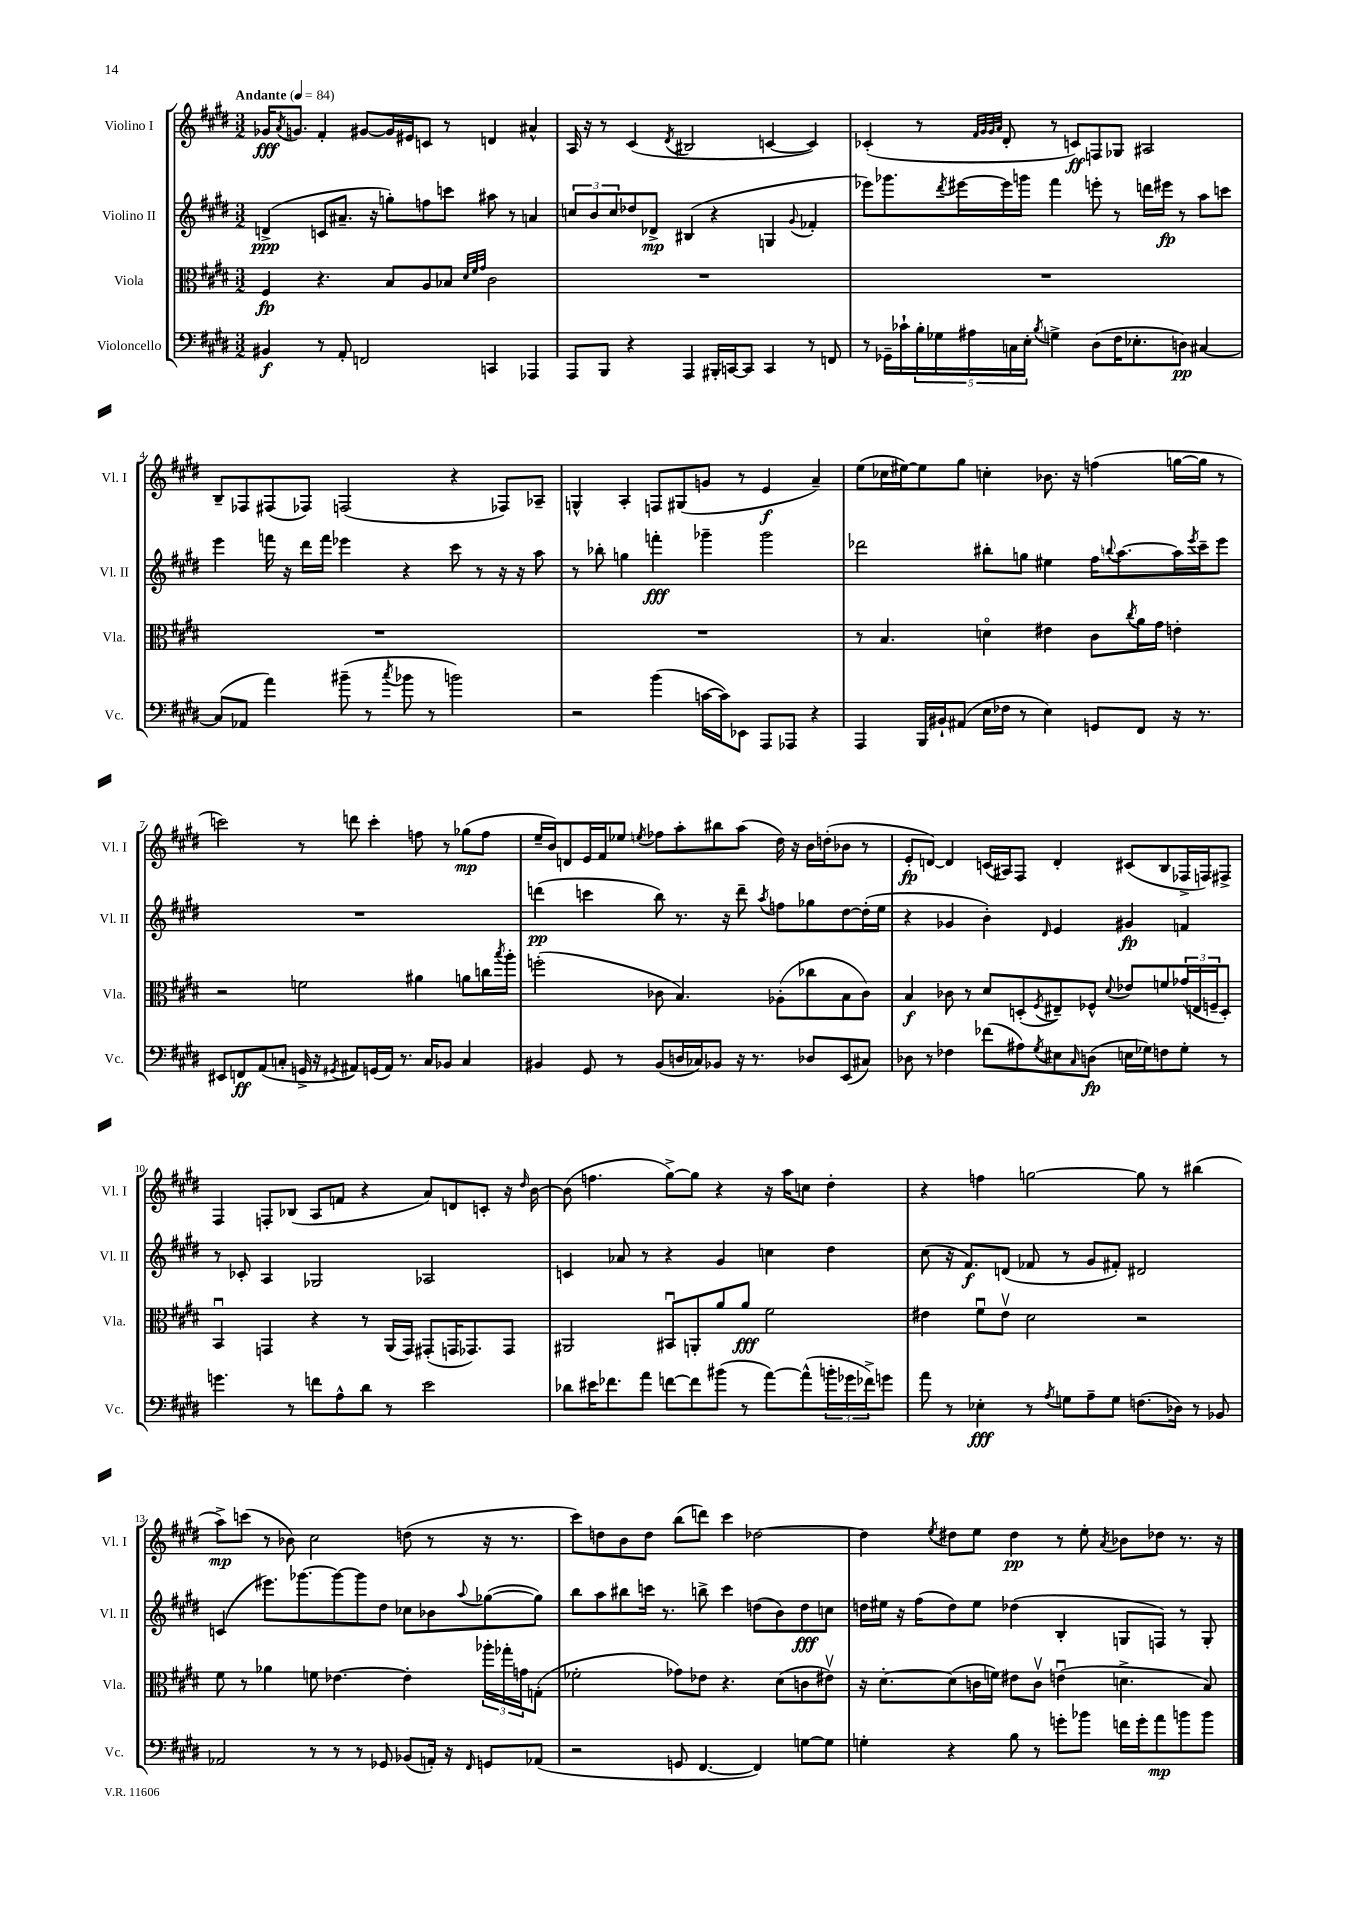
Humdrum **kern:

**kern	**dynam	**kern	**dynam	**kern	**dynam	**kern	**dynam
*part4	*part4	*part3	*part3	*part2	*part2	*part1	*part1
*staff4	*staff4	*staff3	*staff3	*staff2	*staff2	*staff1	*staff1
*I"Violoncello	*	*I"Viola	*	*I"Violino II	*	*I"Violino I	*
*I'Vc.	*	*I'Vla.	*	*I'Vl. II	*	*I'Vl. I	*
*clefF4	*	*clefC3	*	*clefG2	*	*clefG2	*
*k[f#c#g#d#]	*	*k[f#c#g#d#]	*	*k[f#c#g#d#]	*	*k[f#c#g#d#]	*
*M3/2	*	*M3/2	*	*M3/2	*	*M3/2	*
*MM84	*	*MM84	*	*MM84	*	*MM84	*
=1	=1	=1	=1	=1	=1	=1	=1
!	!	!	!	!	!	!LO:TX:a:B:t=Andante	!
4BB#X/	f	4F#/	fp	(4dn^/	ppp	16g-X/KL	fff
.	.	.	.	.	.	8qa/	.
.	.	.	.	.	.	8.gn/J	.
8r	.	4.r	.	8cn/L	.	4f#'/	.
8AA'/	.	.	.	8.a#X~/J	.	.	.
2FFn/	.	.	.	.	.	[8g#X/L	.
.	.	.	.	16r	.	.	.
.	.	8B/L	.	8ggn'\L)	.	16g#/L]	.
.	.	.	.	.	.	16e#X/J	.
.	.	8A/	.	8ffn\	.	8cn/J	.
.	.	8B-X/J	.	8cccn\J	.	8r	.
.	.	32qqd#/LLL	.	.	.	.	.
.	.	32qqf#/	.	.	.	.	.
.	.	32qqg#/JJJ	.	.	.	.	.
4CCn/	.	2c#\	.	8aa#X\	.	4dn/	.
.	.	.	.	8r	.	.	.
4AAA-X/	.	.	.	4an/	.	4a#X^^/	.
=2	=2	=2	=2	=2	=2	=2	=2
8AAA/L	.	1.r	.	12ccn/L	.	16A/	.
.	.	.	.	.	.	16r	.
.	.	.	.	12b/	.	.	.
8BBB/J	.	.	.	.	.	8r	.
.	.	.	.	12cc/	.	.	.
4r	.	.	.	8dd-X/	.	(4c#/	.
.	.	.	.	8d-X^/J	mp	.	.
.	.	.	.	.	.	8qd#/	.
4AAA/	.	.	.	(4B#X/	.	2B#X/	.
16BBB#X'/LL	.	.	.	4r	.	.	.
[16CCn/J	.	.	.	.	.	.	.
8CC/J]	.	.	.	.	.	.	.
4CC/	.	.	.	4Gn/	.	[4cn/	.
.	.	.	.	8qqg#/	.	.	.
8r	.	.	.	4f-X'/	.	4c/])	.
8FFn/	.	.	.	.	.	.	.
=3	=3	=3	=3	=3	=3	=3	=3
8r	.	1.r	.	8eee-X\L)	.	(4c-X'/	.
16GG-X~\LL	.	.	.	8.ggg-X\	.	.	.
16c-X`\	.	.	.	.	.	.	.
20B'\	.	.	.	.	.	8r	.
20G-X\	.	.	.	.	.	.	.
.	.	.	.	8qddd#/	.	.	.
.	.	.	.	[16eee#X\L	.	.	.
20A#X\	.	.	.	.	.	.	.
.	.	.	.	.	.	32qqf#/LLL	.
.	.	.	.	.	.	32qqg#/	.
.	.	.	.	.	.	32qqg#/	.
.	.	.	.	.	.	32qqa/JJJ	.
.	.	.	.	16eee#\]	.	8d#'/	.
20Cn\	.	.	.	.	.	.	.
.	.	.	.	16gggn\JJ	.	.	.
20E'\JJ	.	.	.	.	.	.	.
8qB/	.	.	.	.	.	.	.
4Gn^\	.	.	.	4fff#\	.	8r	.
.	.	.	.	.	.	8cn/L)	ff
(8D#\L	.	.	.	8eeen'\	.	8Fn/	.
16F#\K	.	.	.	8r	.	8G-X/J	.
8.E-X'\	.	.	.	.	.	.	.
.	.	.	.	16dddn\LL	.	2A#X/	.
.	.	.	.	16eee#X\JJ	fp	.	.
8Dn\J)	pp	.	.	8r	.	.	.
[4C#X/	.	.	.	8aa\L	.	.	.
.	.	.	.	8cccn\J	.	.	.
!!LO:LB:g=z
=4	=4	=4	=4	=4	=4	=4	=4
(8C#/L]	.	1.r	.	4eee\	.	8B~/L	.
8AA-X/J	.	.	.	.	.	8F-X/	.
4a\)	.	.	.	16fffn\	.	(8F#X/	.
.	.	.	.	16r	.	.	.
.	.	.	.	16ddd#\LL	.	8F-X/J)	.
.	.	.	.	16fff\JJ	.	.	.
(8b#X~\	.	.	.	4eee-X\	.	(2Fn/	.
8r	.	.	.	.	.	.	.
8qcc#/	.	.	.	.	.	.	.
8b-X\	.	.	.	4r	.	.	.
8r	.	.	.	.	.	.	.
2bn\)	.	.	.	8ccc#\	.	4r	.
.	.	.	.	8r	.	.	.
.	.	.	.	16r	.	8F-X/L)	.
.	.	.	.	16r	.	.	.
.	.	.	.	8aa\	.	8A-X~/J	.
=5	=5	=5	=5	=5	=5	=5	=5
2r	.	1.r	.	8r	.	4Gn^^/	.
.	.	.	.	8bb-X'\	.	.	.
.	.	.	.	4ggn\	.	4A'/	.
(4b\	.	.	.	4fffn'\	fff	8Fn/L	.
.	.	.	.	.	.	(8G#X/	.
[16cn\LL	.	.	.	4ggg-X~\	.	8gn/J	.
16c\J])	.	.	.	.	.	.	.
8EE-X\J	.	.	.	.	.	8r	.
8AAA/L	.	.	.	2ggg-\	.	4e/	f
8AAA-X/J	.	.	.	.	.	.	.
4r	.	.	.	.	.	4a~/)	.
=6	=6	=6	=6	=6	=6	=6	=6
4AAA/	.	8r	.	2ddd-X\	.	(8ee\L	.
.	.	4.B/	.	.	.	16cc-X\L	.
.	.	.	.	.	.	[16ee#X\J)	.
16BBB/LL	.	.	.	.	.	8ee#\]	.
16BB#X`/J	.	.	.	.	.	.	.
(8AA#X/J	.	.	.	.	.	8gg#\J	.
16E\LL	.	4dn\	.	8bb#X'\L	.	4ccn'\	.
16F-X\JJ	.	.	.	.	.	.	.
8r	.	.	.	8ggn\J	.	.	.
4E\)	.	4e#X\	.	4ee#X\	.	8.b-X\	.
.	.	.	.	.	.	16r	.
8GGn/L	.	8c#\L	.	16ff#\KL	.	(4ffn\	.
.	.	.	.	8qqbbn/	.	.	.
.	.	.	.	[8.aa\	.	.	.
.	.	8qcc#/	.	.	.	.	.
8FF#/J	.	16a\L	.	.	.	.	.
.	.	16g#\JJ	.	.	.	.	.
16r	.	4en'\	.	16aa\L]	.	[16ggn\LL	.
.	.	.	.	8qeee/	.	.	.
8.r	.	.	.	16ccc#~\J	.	16gg\JJ]	.
.	.	.	.	8eee\J	.	8r	.
!!LO:LB:g=z
=7	=7	=7	=7	=7	=7	=7	=7
8EE#X/L	.	2r	.	1.r	.	2cccn\)	.
8FFn/	ff	.	.	.	.	.	.
(8AA/	.	.	.	.	.	.	.
8Cn'/J	.	.	.	.	.	.	.
16GGn^/	.	2fn\	.	.	.	8r	.
16r	.	.	.	.	.	.	.
8qGG#X/	.	.	.	.	.	.	.
8AA#X/L)	.	.	.	.	.	8dddn\	.
(16GGn/L	.	.	.	.	.	4ccc'\	.
16AA#/JJ)	.	.	.	.	.	.	.
8.r	.	.	.	.	.	.	.
.	.	4a#X\	.	.	.	8ffn\	.
16C/KL	.	.	.	.	.	.	.
8BB-X/J	.	.	.	.	.	8r	.
4C/	.	8an\L	.	.	.	(8gg-X\L	mp
.	.	16ccn\L	.	.	.	8ff\J	.
.	.	8qbb/	.	.	.	.	.
.	.	16aa'\JJ	.	.	.	.	.
=8	=8	=8	=8	=8	=8	=8	=8
4BB#X/	.	(2ffn'\	.	(4dddn\	pp	16ee~/LL	.
.	.	.	.	.	.	16b/J)	.
.	.	.	.	.	.	8dn/	.
8GG#/	.	.	.	4cccn\	.	16e/L	.
.	.	.	.	.	.	16f#/J	.
8r	.	.	.	.	.	8ee-X/J	.
.	.	.	.	.	.	8qeen/	.
(8BB#/L	.	8c-X\	.	8bb\)	.	8ff-X\L	.
16Dn/L	.	4.B/)	.	8.r	.	8aa'\	.
16C-X/J)	.	.	.	.	.	.	.
8BB-X/J	.	.	.	.	.	8bb#X\	.
.	.	.	.	16r	.	.	.
16r	.	.	.	8ddd~\	.	(8aa\J	.
8.r	.	.	.	.	.	.	.
.	.	.	.	8qaa/	.	.	.
.	.	(8A-X'\L	.	8ffn\L	.	16dd#\)	.
.	.	.	.	.	.	16r	.
8D-X/L	.	8cc-X\	.	8gg-X\	.	16b\LL	.
.	.	.	.	.	.	(16ddn'\J	.
(8EE/	.	8B\	.	[8dd#\	.	8b-X\J	.
8C#X/J)	.	8c-\J)	.	(16dd#'\L]	.	8r	.
.	.	.	.	16ee\JJ	.	.	.
=9	=9	=9	=9	=9	=9	=9	=9
8D-X\	.	4B/	f	4r	.	8e'/L	fp
8r	.	.	.	.	.	[8dn/J)	.
4F-X\	.	8c-X\	.	4g-X/	.	4d/]	.
.	.	8r	.	.	.	.	.
(8f-X\L	.	8d#/L	.	4b'\)	.	(16cn/LL	.
.	.	.	.	.	.	16A#X/J)	.
8A#X\)	.	(8Dn'/	.	.	.	8F#/J	.
8qG#/	.	8qF#/	.	16qqd#/	.	.	.
8E#X\	.	8E#X~/)	.	4e/	.	4d'/	.
16qqC#/	.	.	.	.	.	.	.
(8Dn\J	fp	8F-X^^/J	.	.	.	.	.
.	.	8qqd#/	.	.	.	.	.
16En\LL	.	8e-X/L	.	4g#X/	fp	(8c#X/L	.
16G-X\J)	.	.	.	.	.	.	.
8Fn\	.	8fn/	.	.	.	8B/	.
8G-'\J	.	(24g-X/L	.	4fn/	.	16F-X^/L	.
.	.	24En/	.	.	.	.	.
.	.	.	.	.	.	16Fn/J)	.
.	.	24Fn~/J	.	.	.	.	.
8r	.	8D'/J)	.	.	.	8F#X^/J	.
!!LO:LB:g=z
=10	=10	=10	=10	=10	=10	=10	=10
4.gn\	.	4BBu/	.	8r	.	4F#/	.
.	.	.	.	8c-X'/	.	.	.
.	.	4GGn/	.	4A/	.	8Fn'/L	.
8r	.	.	.	.	.	(8B-X/J	.
8fn\L	.	4r	.	2G-X/	.	8A/L	.
8A^^\	.	.	.	.	.	8fn/J	.
8d#\J	.	8r	.	.	.	4r	.
8r	.	(16AA/LL	.	.	.	.	.
.	.	16GG/JJ)	.	.	.	.	.
2e\	.	(8GG#X'/L	.	2A-X/	.	8a/L)	.
.	.	16GGn/K	.	.	.	8dn/	.
.	.	8.GG-X/)	.	.	.	.	.
.	.	.	.	.	.	8cn'/J	.
.	.	8GG-/J	.	.	.	16r	.
.	.	.	.	.	.	16qqdd#/	.
.	.	.	.	.	.	[16b\	.
=11	=11	=11	=11	=11	=11	=11	=11
8d-X\L	.	2AA#X/	.	4cn/	.	(8b\]	.
16e#X\K	.	.	.	.	.	4.ffn\	.
8.f-X\	.	.	.	.	.	.	.
.	.	.	.	8a-X/	.	.	.
8a\J	.	.	.	8r	.	.	.
[8fn\L	.	8BB#Xu/L	.	4r	.	[8gg#^\L)	.
8f\]	.	8AAn'/	.	.	.	8gg#\J]	.
(8b#X\J	.	8a/	.	4g#/	.	4r	.
8r	.	8a/J	fff	.	.	.	.
[8a\L)	.	2f#\	.	4ccn\	.	16r	.
.	.	.	.	.	.	16aa\KL	.
(8a^^\]	.	.	.	.	.	8ccn\J	.
24bn'\L	.	.	.	4dd#\	.	4dd#'\	.
24g-X\	.	.	.	.	.	.	.
24f-X^\J)	.	.	.	.	.	.	.
8gn\J	.	.	.	.	.	.	.
=12	=12	=12	=12	=12	=12	=12	=12
8a\	.	4e#X\	.	(8cc#\	.	4r	.
8r	.	.	.	16r	.	.	.
.	.	.	.	8.f#/L)	f	.	.
4E-X'\	fff	8f#u\L	.	.	.	4ffn\	.
.	.	8e#v\J	.	(8dn/J	.	.	.
8r	.	2d#\	.	8f-X/	.	[2ggn\	.
8qA/	.	.	.	.	.	.	.
8Gn\L	.	.	.	8r	.	.	.
8A~\	.	.	.	8g#/L	.	.	.
8G\J	.	.	.	8f#X'/J)	.	.	.
(8.Fn\L	.	2r	.	2d#X/	.	8gg\]	.
.	.	.	.	.	.	8r	.
16D-X\Jk)	.	.	.	.	.	.	.
8r	.	.	.	.	.	(4bb#X\	.
8BB-X/	.	.	.	.	.	.	.
!!LO:LB:g=z
=13	=13	=13	=13	=13	=13	=13	=13
2AA-X/	.	8f#\	.	(4cn/	.	8aa^\L)	mp
.	.	8r	.	.	.	(8cccn\J	.
.	.	4a-X\	.	8.eee#X\L)	.	8r	.
.	.	.	.	.	.	8b-X\)	.
.	.	.	.	[8.ggg-X\	.	.	.
8r	.	8fn\	.	.	.	2cc#\	.
8r	.	[4.e-X\	.	8ggg-\_	.	.	.
8r	.	.	.	8ggg-\]	.	.	.
8GG-X/	.	.	.	8dd#\J	.	.	.
(8BB-X/L	.	4e-'\]	.	8cc-X\L	.	(8ddn\	.
16AAn'/Jk)	.	.	.	8b-X\	.	8r	.
16r	.	.	.	.	.	.	.
16qqFF#/	.	.	.	8qqaa/	.	.	.
8GGn/L	.	24aa-X'\LL	.	([8gg-X\	.	16r	.
.	.	24gg-X'\	.	.	.	.	.
.	.	.	.	.	.	8.r	.
.	.	24gn\J	.	.	.	.	.
(8AA-X/J	.	(8Gn'\J	.	8gg-\J])	.	.	.
=14	=14	=14	=14	=14	=14	=14	=14
2r	.	2f-X'\	.	8bb\L	.	8ccc#\L)	.
.	.	.	.	8aa\	.	8ddn\	.
.	.	.	.	8bb#X\	.	8b\	.
.	.	.	.	16cccn\Jk	.	8dd\J	.
.	.	.	.	8.r	.	.	.
8GGn/	.	8g-X\L)	.	.	.	(8bb\L	.
[4.FF#/	.	8e-X\J	.	8bbn^\	.	8dddn\J)	.
.	.	4.r	.	4ccc\	.	4ccc#\	.
4FF#/])	.	.	.	(8ddn\L	.	[2dd-X\	.
.	.	(8d#\L	.	8b\)	.	.	.
[8Gn\L	.	8cn\	.	8dd\	fff	.	.
8G\J]	.	8e#Xv\J)	.	8ccn\J	.	.	.
=15	=15	=15	=15	=15	=15	=15	=15
4Gn'\	.	16r	.	16ddn\LL	.	4dd-\]	.
.	.	[8.d#'\L	.	16ee#X\JJ	.	.	.
.	.	.	.	16r	.	.	.
.	.	.	.	(16ff#\KL	.	.	.
.	.	.	.	.	.	8qee/	.
4r	.	(8d#\]	.	8dd\)	.	8dd#X\L	.
.	.	16cn\L	.	8ee#\J	.	8ee\J	.
.	.	16fn\JJ)	.	.	.	.	.
8B\	.	8e#X\L	.	(4dd-X\	.	4dd#\	pp
8r	.	8cv\J	.	.	.	.	.
8gn'\L	.	(4enu\	.	4B'/	.	8r	.
8b-X\J	.	.	.	.	.	8ee'\	.
.	.	.	.	.	.	8qa/	.
16fn\LL	.	4.dn^\	.	8Gn/L	.	8b-X\L	.
16g'\J	.	.	.	.	.	.	.
8a\	mp	.	.	8Fn/J)	.	8dd-X\J	.
8bn\	.	.	.	8r	.	8.r	.
8b\J	.	8B/)	.	8G'/	.	.	.
.	.	.	.	.	.	16r	.
==	==	==	==	==	==	==	==
*-	*-	*-	*-	*-	*-	*-	*-
